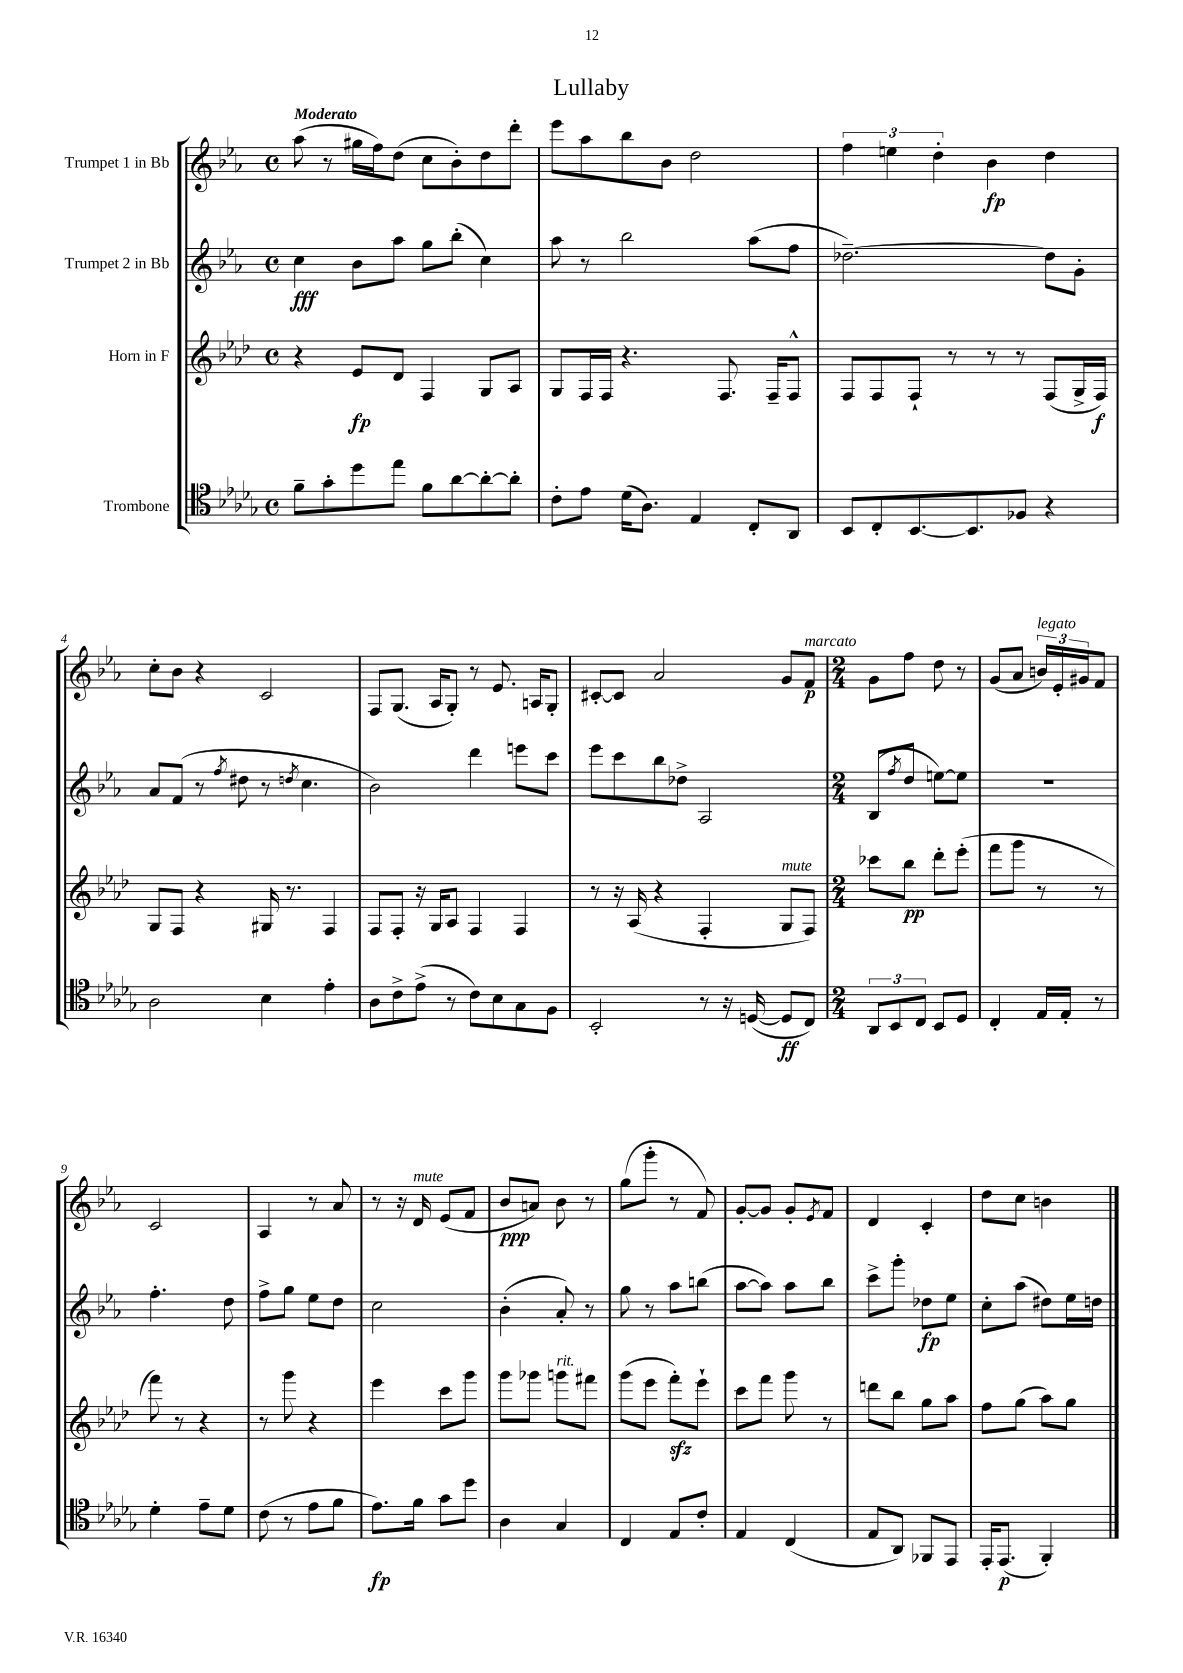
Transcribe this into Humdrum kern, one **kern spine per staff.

**kern	**dynam	**kern	**dynam	**kern	**dynam	**kern	**dynam
*part4	*part4	*part3	*part3	*part2	*part2	*part1	*part1
*staff4	*staff4	*staff3	*staff3	*staff2	*staff2	*staff1	*staff1
*I"Trombone	*	*I"Horn in F	*	*I"Trumpet 2 in Bb	*	*I"Trumpet 1 in Bb	*
*clefC4	*	*clefG2	*	*clefG2	*	*clefG2	*
*k[b-e-a-d-g-]	*	*k[b-e-a-d-]	*	*k[b-e-a-]	*	*k[b-e-a-]	*
*M4/4	*	*M4/4	*	*M4/4	*	*M4/4	*
*met(c)	*	*met(c)	*	*met(c)	*	*met(c)	*
=1	=1	=1	=1	=1	=1	=1	=1
!	!	!	!	!	!	!LO:TX:a:B:t=Moderato	!
8f~\L	.	4r	.	4cc\	fff	(8aa-\	.
8g-'\	.	.	.	.	.	8r	.
8dd-\	.	8e-/L	fp	8b-\L	.	16gg#X\LL	.
.	.	.	.	.	.	16ff\J)	.
8ee-\J	.	8d-/J	.	8aa-\J	.	(8dd\J	.
8f\L	.	4F/	.	8gg\L	.	8cc\L	.
[8a-\	.	.	.	(8bb-'\J	.	8b-'\)	.
8a-'\_	.	8G/L	.	4cc\)	.	8dd\	.
8a-'\J]	.	8A-/J	.	.	.	8ddd'\J	.
=2	=2	=2	=2	=2	=2	=2	=2
8c'\L	.	8G/L	.	8aa-\	.	8eee-\L	.
8e-\J	.	16F/L	.	8r	.	8aa-\	.
.	.	16F/JJ	.	.	.	.	.
(16d-\KL	.	4.r	.	2bb-\	.	8bb-\	.
8.A-\J)	.	.	.	.	.	.	.
.	.	.	.	.	.	8b-\J	.
4E-/	.	.	.	.	.	2dd\	.
.	.	8.F/	.	.	.	.	.
8C'/L	.	.	.	(8aa-\L	.	.	.
.	.	16F~/KL	.	.	.	.	.
8AA-/J	.	8F^^/J	.	8ff\J	.	.	.
=3	=3	=3	=3	=3	=3	=3	=3
8BB-/L	.	8F/L	.	[2.dd-X~\)	.	6ff\	.
8C'/	.	8F/	.	.	.	.	.
.	.	.	.	.	.	6een\	.
[8.BB-/	.	8F`/J	.	.	.	.	.
.	.	.	.	.	.	6dd'\	.
.	.	8r	.	.	.	.	.
8.BB-/]	.	.	.	.	.	.	.
.	.	8r	.	.	.	4b-\	fp
8F-X/J	.	8r	.	.	.	.	.
4r	.	(8F/L	.	8dd-\L]	.	4dd\	.
.	.	16G^/L	.	8g'\J	.	.	.
.	.	16F/JJ)	f	.	.	.	.
!!LO:LB:g=z
=4	=4	=4	=4	=4	=4	=4	=4
2A-\	.	8G/L	.	8a-/L	.	8cc'\L	.
.	.	8F/J	.	(8f/J	.	8b-\J	.
.	.	4r	.	8r	.	4r	.
.	.	.	.	8qff/	.	.	.
.	.	.	.	8dd#X\	.	.	.
4B-\	.	16G#X/	.	8r	.	2c/	.
.	.	8.r	.	.	.	.	.
.	.	.	.	8qddn/	.	.	.
.	.	.	.	4.cc\	.	.	.
4e-'\	.	4F/	.	.	.	.	.
=5	=5	=5	=5	=5	=5	=5	=5
8A-\L	.	8F/L	.	2b-\)	.	8F/L	.
8c^\	.	8F'/J	.	.	.	(8.G/J	.
(8e-^\J	.	16r	.	.	.	.	.
.	.	16G/KL	.	.	.	16A-/KL	.
8r	.	8A-/J	.	.	.	8G'/J)	.
8c\L)	.	4F/	.	4ddd\	.	8r	.
8B-\	.	.	.	.	.	8.e-/	.
8G-\	.	4F/	.	8eeen\L	.	.	.
.	.	.	.	.	.	16An/KL	.
8F\J	.	.	.	8ccc\J	.	8G'/J	.
=6	=6	=6	=6	=6	=6	=6	=6
2BB-'/	.	8r	.	8eee-\L	.	[8c#X'/L	.
.	.	16r	.	8ccc\	.	8c#/J]	.
.	.	(16A-/	.	.	.	.	.
.	.	4r	.	8bb-\	.	2a-/	.
.	.	.	.	8dd-X^\J	.	.	.
8r	.	4F'/	.	2A-/	.	.	.
16r	.	.	.	.	.	.	.
([16Dn/	.	.	.	.	.	.	.
!	!	!LO:TX:a:i:t=mute	!	!	!	!	!
8D/L]	ff	8G/L	.	.	.	8g/L	.
!	!	!	!	!	!	!LO:TX:a:i:t=marcato	!
8C/J)	.	8F/J)	.	.	.	8f/J	p
=7	=7	=7	=7	=7	=7	=7	=7
*M2/4	*	*M2/4	*	*M2/4	*	*M2/4	*
12AA-/L	.	8ccc-X\L	.	(8B-/L	.	8g\L	.
12BB-/	.	.	.	.	.	.	.
.	.	.	.	8qff/	.	.	.
.	.	8bb-\J	pp	8dd/J	.	8ff\J	.
12C/J	.	.	.	.	.	.	.
8BB-/L	.	8ddd-'\L	.	[8een\L)	.	8dd\	.
8D-/J	.	(8eee-'\J	.	8ee\J]	.	8r	.
=8	=8	=8	=8	=8	=8	=8	=8
4C'/	.	8fff\L	.	2r	.	(8g/L	.
.	.	8ggg\J	.	.	.	8a-/J	.
!	!	!	!	!	!	!LO:TX:a:i:t=legato	!
16E-/LL	.	8r	.	.	.	24bn/LL)	.
.	.	.	.	.	.	24e-'/	.
16E-'/JJ	.	.	.	.	.	.	.
.	.	.	.	.	.	24g#X/J	.
8r	.	8r	.	.	.	8f/J	.
!!LO:LB:g=z
=9	=9	=9	=9	=9	=9	=9	=9
4d-'\	.	8fff\)	.	4.ff'\	.	2c/	.
.	.	8r	.	.	.	.	.
8e-~\L	.	4r	.	.	.	.	.
8d-\J	.	.	.	8dd\	.	.	.
=10	=10	=10	=10	=10	=10	=10	=10
(8c\	.	8r	.	8ff^\L	.	4A-/	.
8r	.	8ggg\	.	8gg\J	.	.	.
8e-\L	.	4r	.	8ee-\L	.	8r	.
8f\J	.	.	.	8dd\J	.	8a-/	.
=11	=11	=11	=11	=11	=11	=11	=11
8.e-\L)	fp	4eee-\	.	2cc\	.	8r	.
.	.	.	.	.	.	16r	.
!	!	!	!	!	!	!LO:TX:a:i:t=mute	!
16f\Jk	.	.	.	.	.	16d/	.
8g-\L	.	8ccc\L	.	.	.	(8e-/L	.
8dd-\J	.	8ggg\J	.	.	.	8f/J	.
=12	=12	=12	=12	=12	=12	=12	=12
4A-\	.	8ggg\L	.	(4b-'\	.	8b-/L	ppp
.	.	8ggg-X\J	.	.	.	8an/J)	.
!	!	!LO:TX:a:i:t=rit.	!	!	!	!	!
4G-/	.	8gggn\L	.	8a-'/)	.	8b-\	.
.	.	8fff#X\J	.	8r	.	8r	.
=13	=13	=13	=13	=13	=13	=13	=13
4C/	.	(8ggg\L	.	8gg\	.	(8gg\L	.
.	.	8eee-\J	.	8r	.	8ggg'\J	.
8E-/L	.	8fffzz'\L)	.	8aa-\L	.	8r	.
8c'/J	.	8eee-`\J	.	(8bbn\J	.	8f/)	.
=14	=14	=14	=14	=14	=14	=14	=14
4E-/	.	8ccc\L	.	[8aa-\L	.	[8g'/L	.
.	.	8fff\J	.	8aa-\J])	.	8g/J]	.
(4C/	.	8ggg\	.	8aa-\L	.	8g'/L	.
.	.	.	.	.	.	8qe-/	.
.	.	8r	.	8bb-\J	.	8f/J	.
=15	=15	=15	=15	=15	=15	=15	=15
8E-/L	.	8dddn\L	.	8ccc^\L	.	4d/	.
8AA-/J)	.	8bb-\J	.	8ggg'\J	.	.	.
8FF-X/L	.	8gg\L	.	8dd-X\L	fp	4c'/	.
8EE-/J	.	8aa-\J	.	8ee-\J	.	.	.
=16	=16	=16	=16	=16	=16	=16	=16
16EE-'/KL	.	8ff\L	.	8cc'\L	.	8dd\L	.
(8.EE-/J	p	.	.	.	.	.	.
.	.	(8gg\J	.	(8aa-\J	.	8cc\J	.
4FF'/)	.	8aa-\L)	.	8dd#X\L)	.	4bn\	.
.	.	8gg\J	.	16ee-\L	.	.	.
.	.	.	.	16ddn\JJ	.	.	.
==	==	==	==	==	==	==	==
*-	*-	*-	*-	*-	*-	*-	*-
